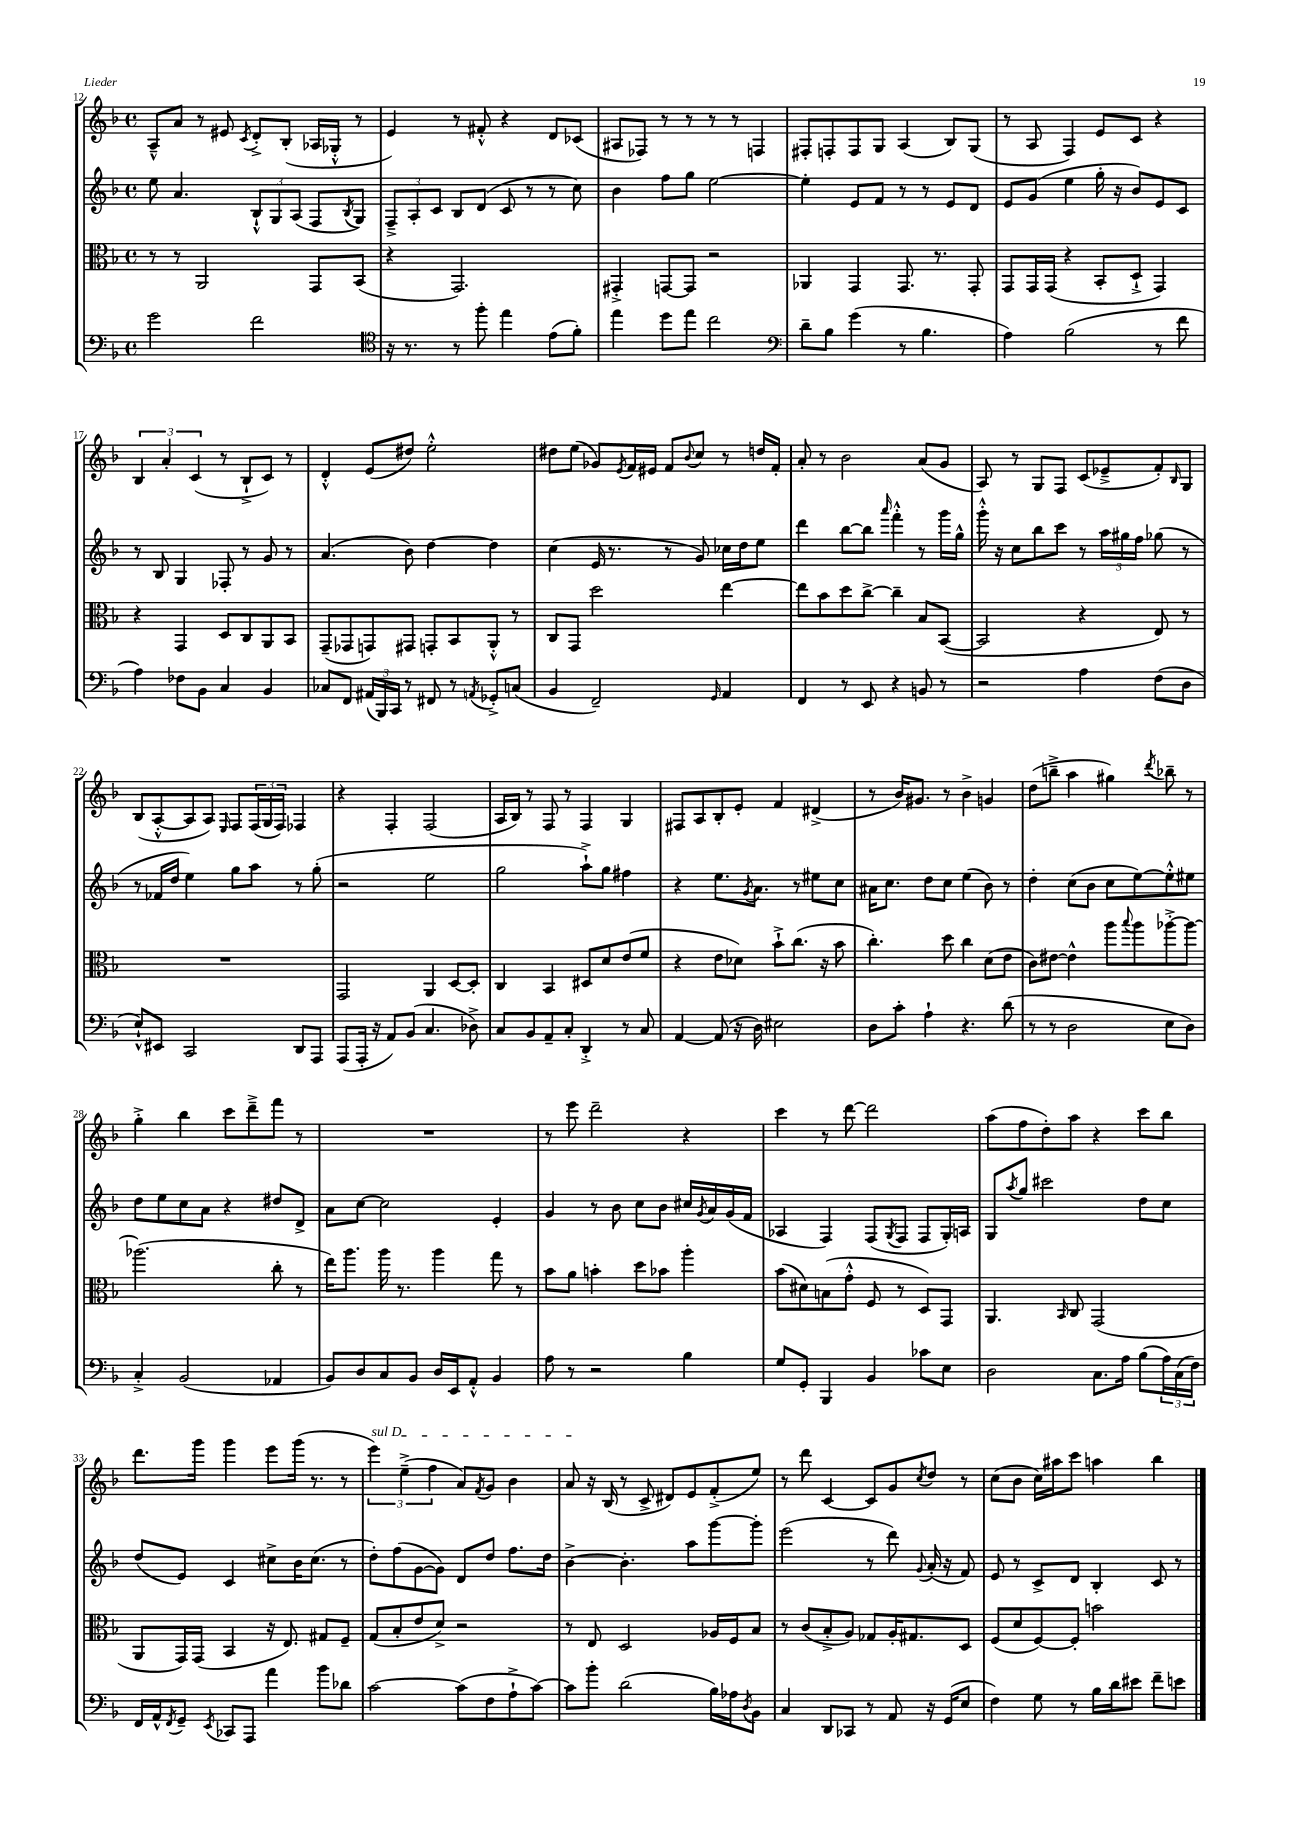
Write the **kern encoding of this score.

**kern	**kern	**kern	**kern
*part4	*part3	*part2	*part1
*staff4	*staff3	*staff2	*staff1
*clefF4	*clefC3	*clefG2	*clefG2
*k[b-]	*k[b-]	*k[b-]	*k[b-]
*M4/4	*M4/4	*M4/4	*M4/4
*met(c)	*met(c)	*met(c)	*met(c)
=12	=12	=12	=12
2g\	8r	8ee\	8A~^^/L
.	8r	4.a/	8a/J
.	2AA/	.	8r
.	.	.	8e#X/
.	.	.	8qc/
2f\	.	12B-`^^/L	8d'^/L
.	.	12G/	.
.	.	.	(8B-'/J
.	.	(12A/J	.
.	8GG/L	8F/L	16A-X/LL
.	.	.	16G-X'^^/JJ
.	.	8qB-/	.
.	(8BB-/J	8G/J)	8r
=13	=13	=13	=13
*clefC4	*	*	*
16r	4r	12F~^/L	4e/)
8.r	.	.	.
.	.	12A'/	.
.	.	12c/J	.
8r	2.GG/)	8B-/L	8r
8ff'\	.	(8d/J	8f#X'^^/
4ee\	.	8c/	4r
.	.	8r	.
(8e\L	.	8r	8d/L
8f'\J)	.	8cc\)	(8c-X/J
=14	=14	=14	=14
4ee\	4GG#X'^/	4b-\	8A#X/L
.	.	.	8F-X/J)
8dd\L	[8GGn/L	8ff\L	8r
8ee\J	8GG/J]	8gg\J	8r
2cc\	2r	[2ee\	8r
.	.	.	8r
.	.	.	4Fn/
=15	=15	=15	=15
*clefF4	*	*	*
8d~\L	4AA-X/	4ee'\]	8F#X'/L
8B-\J	.	.	8Fn'/
(4g\	4GG/	8e/L	8F/
.	.	8f/J	8G/J
8r	8.GG/	8r	(4A/
4.B-\	.	8r	.
.	8.r	.	.
.	.	8e/L	8B-/L)
.	8GG'/	8d/J	(8G/J
=16	=16	=16	=16
4A\)	8GG/L	8e/L	8r
.	16GG/L	(8g/J	8A/
.	(16GG/JJ	.	.
(2B-\	4r	4ee\	4F/)
.	8BB-'/L	16gg'\	8e/L
.	.	16r	.
.	8D`^/J	8b-/L)	8c/J
8r	4GG/)	8e/	4r
8f\	.	8c/J	.
!!LO:LB:g=z
=17	=17	=17	=17
4A\)	4r	8r	6B-/
.	.	8B-/	.
.	.	.	6a'/
8F-X\L	4GG/	4G/	.
.	.	.	(6c/
8BB-\J	.	.	.
4C/	8D/L	8F-X'/	8r
.	8C/	8r	8B-`^/L
4BB-/	8AA/	8g/	8c/J)
.	8BB-/J	8r	8r
=18	=18	=18	=18
8C-X/L	(8GG~/L	(4.a/	4d'^^/
8FF/J	8GG-X/	.	.
(24AA#X/LL	8GGn/)	.	(8e/L
24BBB-/)	.	.	.
24CC/JJ	.	.	.
8r	8GG#X/J	8b-\)	8dd#X/J)
8FF#X/	8GGn'/L	[4dd\	2ee'^^\
8r	8BB-/	.	.
8qAAn/	.	.	.
8GG-X'^/L	8AA'^^/J	4dd\]	.
(8Cn/J	8r	.	.
=19	=19	=19	=19
4BB-/	8C/L	(4cc\	8dd#X\L
.	8GG/J	.	(8ee\J
2FF~/)	2dd\	16e/	8g-X/L)
.	.	8.r	.
.	.	.	8qe/
.	.	.	16f/L
.	.	.	16e#X/JJ
.	.	8r	8f/L
.	.	.	8qqb-/
.	.	8g/)	8cc/J
16qqGG/	.	.	.
4AA/	[4ee\	16cc-X\LL	8r
.	.	16dd\J	.
.	.	8ee\J	16ddn/LL
.	.	.	16f'/JJ
=20	=20	=20	=20
4FF/	8ee\L]	4ddd\	8a'/
.	8b-\	.	8r
8r	8dd\	[8bb-\L	2b-\
8EE/	[8cc^\J	8bb-\J]	.
.	.	16qqaaa/	.
4r	4cc~\]	4fff'^^\	.
8BBn/	8B-/L	8r	(8a/L
8r	([8BB-/J	16ggg\LL	8g/J
.	.	16gg^^\JJ	.
=21	=21	=21	=21
2r	2BB-/]	16ggg'^^\	8A/)
.	.	16r	.
.	.	8cc\L	8r
.	.	8bb-\	8G/L
.	.	8ccc\J	8F/J
4A\	4r	8r	(8c/L
.	.	24aa\LL	8e-X~^/
.	.	24gg#X\	.
.	.	24ff\JJ	.
(8F\L	8E/)	(8gg-X\	8f'/)
.	.	.	16qqB-/
8D\J	8r	8r	8G/J
!!LO:LB:g=z
=22	=22	=22	=22
8E`^^/L)	1r	8r	(8B-/L
8EE#X/J	.	16f-X/LL	[8A'^^/
.	.	16dd/JJ	.
2CC/	.	4ee\)	8A/]
.	.	.	8A/J)
.	.	.	16qqE/
.	.	8gg\L	8F/L
.	.	8aa\J	(24F/L
.	.	.	24G/
.	.	.	24F/JJ)
8DD/L	.	8r	4F-X/
8AAA/J	.	(8gg'\	.
=23	=23	=23	=23
(8AAA/L	2GG/	2r	4r
16AAA'/Jk	.	.	.
16r	.	.	.
8AA/L)	.	.	4F'/
(8BB-/J	.	.	.
4.C/	4AA/	2ee\	(2F/
.	[8D/L	.	.
8D-X^\)	8D'/J]	.	.
=24	=24	=24	=24
8C/L	4C/	2gg\	16A/LL
.	.	.	16B-/JJ)
8BB-/	.	.	8r
8AA~/	4BB-/	.	8F/
8C'/J	.	.	8r
4DD'^/	8D#X/L	8aa`^\L)	4F/
.	8d/	8gg\J	.
8r	(8e/	4ff#X\	4G/
8C/	8f/J	.	.
=25	=25	=25	=25
[4AA/	4r	4r	8F#X/L
.	.	.	8A/
(8AA/]	8e\L	8.ee\L	8B-'/
16r	8d-X\J)	.	8e'/J
.	.	8qg/	.
16D\)	.	8.a\J	.
2E#X\	8b-`^\L	.	4f/
.	(8.cc\J	8r	.
.	.	8ee#X\L	(4d#X^/
.	16r	.	.
.	8b-\	8cc\J	.
=26	=26	=26	=26
8D\L	4.cc'\)	16a#X\KL	8r
.	.	8.cc\J	.
8c'\J	.	.	16b-/KL)
.	.	.	8.g#X/J
4A`\	.	8dd\L	.
.	8dd\	8cc\J	8r
4.r	4cc\	(4ee\	4b-^\
.	(8d\L	8b-\)	4gn/
(8d\	8e\J	8r	.
=27	=27	=27	=27
8r	8c\L)	4dd'\	(8dd\L
8r	[8e#X\J	.	8bbn~^\J
2D\	4e#^^\]	(8cc\L	4aa\
.	.	8b-\J	.
.	8aa\L	8cc\L	4gg#X\)
.	8qqbb-/	.	.
.	8aa\	[8ee\)	.
.	.	.	8qddd/
8E\L	[8aa-X'^\	8ee'^^\]	8bb-X~\
8D\J)	8aa-\J_	8ee#X\J	8r
!!LO:LB:g=z
=28	=28	=28	=28
4C'^/	(2.aa-X\]	8dd\L	4gg'^\
.	.	8ee\	.
(2BB-/	.	8cc\	4bb-\
.	.	8a\J	.
.	.	4r	8ccc\L
.	.	.	8ddd~^\
4AA-X/	8cc'\	8dd#X/L	8fff\J
.	8r	8d^/J	8r
=29	=29	=29	=29
8BB-/L)	16ee\KL)	8a\L	1r
.	8.aa\J	.	.
8D/	.	[8cc\J	.
8C/	16aa\	2cc\]	.
.	8.r	.	.
8BB-/J	.	.	.
16D/LL	4aa\	.	.
16EE/J	.	.	.
8AA'^^/J	.	.	.
4BB-/	8gg\	4e'/	.
.	8r	.	.
=30	=30	=30	=30
8A\	8b-\L	4g/	8r
8r	8a\J	.	8eee\
2r	4bn'\	8r	2ddd~\
.	.	8b-\	.
.	8dd\L	8cc\L	.
.	8b-X\J	8b-\J	.
4B-\	4aa'\	16cc#X/LL	4r
.	.	8qg/	.
.	.	16a/	.
.	.	(16g/	.
.	.	16f/JJ	.
=31	=31	=31	=31
8G/L	(8b-\L	4A-X/	4ccc\
8GG'/J	8d#X\)	.	.
4BBB-/	(8Bn\	4F/)	8r
.	8g'^^\J	.	[8ddd\
4BB-/	8F/	(8F/L	2ddd\]
.	.	8qG/	.
.	8r	8F/J	.
8c-X\L	8D/L)	8F/L	.
8E\J	8GG/J	16G'/L)	.
.	.	16An/JJ	.
=32	=32	=32	=32
2D\	4.AA/	8G/L	(8aa\L
.	.	8qaa/	.
.	.	8gg/J	8ff\
.	.	2ccc#X\	8dd'\)
.	16qqBB-/	.	.
.	8C/	.	8aa\J
8.C\L	(2GG/	.	4r
16A\Jk	.	.	.
(8B-\L	.	8dd\L	8ccc\L
24A\L)	.	8cc\J	8bb-\J
(24C\	.	.	.
24F\JJ)	.	.	.
!!LO:LB:g=z
=33	=33	=33	=33
16FF/LL	8AA/L	(8dd/L	8.ddd\L
16AA^^/J	.	.	.
8qFF/	.	.	.
8GG~/J	16GG/L)	8e/J)	.
.	(16GG/JJ	.	16ggg\Jk
8qEE/	.	.	.
8CC-X/L	4BB-/	4c/	4ggg\
8AAA/J	.	.	.
4a\	16r	8cc#X^\L	8eee\L
.	8.E/)	.	.
.	.	16b-\K	(16ggg\Jk
.	.	(8.cc#\J	8.r
8b-\L	8G#X/L	.	.
8d-X\J	8F~/J	8r	8r
=34	=34	=34	=34
!	!	!	!LO:TX:a:i:t=sul D
[2c\	(8G/L	8dd'\L)	6eee\)
.	8B-'/	(8ff\	.
.	.	.	(6ee~^\
.	8e/	[8g\	.
.	.	.	6ff\
.	8d^/J)	8g\J])	.
(8c\L]	2r	8d/L	8a/L)
.	.	.	8qf/
8F\	.	8dd/J	8g/J
8A`^\	.	8.ff\L	4b-\
[8c\J)	.	.	.
.	.	16dd\Jk	.
=35	=35	=35	=35
8c\L]	8r	[4b-^\	8a/
8b-'\J	8E/	.	16r
.	.	.	(16B-/
(2d\	2D/	4.b-'\]	8r
.	.	.	8c^/
.	.	.	8d#X/L)
.	.	8aa\L	8e/
16B-\LL)	16A-X/LL	[8ggg\	(8f'^/
16A-X\J	16F/J	.	.
8qD/	.	.	.
8BB-\J	8B-/J	8ggg'\J]	8ee/J)
=36	=36	=36	=36
4C/	8r	(2eee\	8r
.	(8c/L	.	8ddd\
8DD/L	8B-'^/	.	[4c/
8CC-X/J	8A/J)	.	.
8r	8G-X/L	8r	8c/L]
8AA/	16A'/K	8ddd\)	8g/
.	8.G#X/	.	.
.	.	8qqg/	8qcc/
16r	.	(16a'/	8dd/J
(16GG/KL	.	16r	.
8E/J	8D/J	8f/)	8r
=37	=37	=37	=37
4F\)	(8F/L	8e/	(8cc\L
.	8d/	8r	8b-\J
8G\	[8F/)	8c^/L	16cc\LL)
.	.	.	16aa#X\J
8r	8F'/J]	8d/J	8ccc\J
16B-\LL	2bn\	4B-'/	4aan\
16d\J	.	.	.
8e#X\J	.	.	.
8f~\L	.	8c/	4bb-\
8en\J	.	8r	.
==	==	==	==
*-	*-	*-	*-
